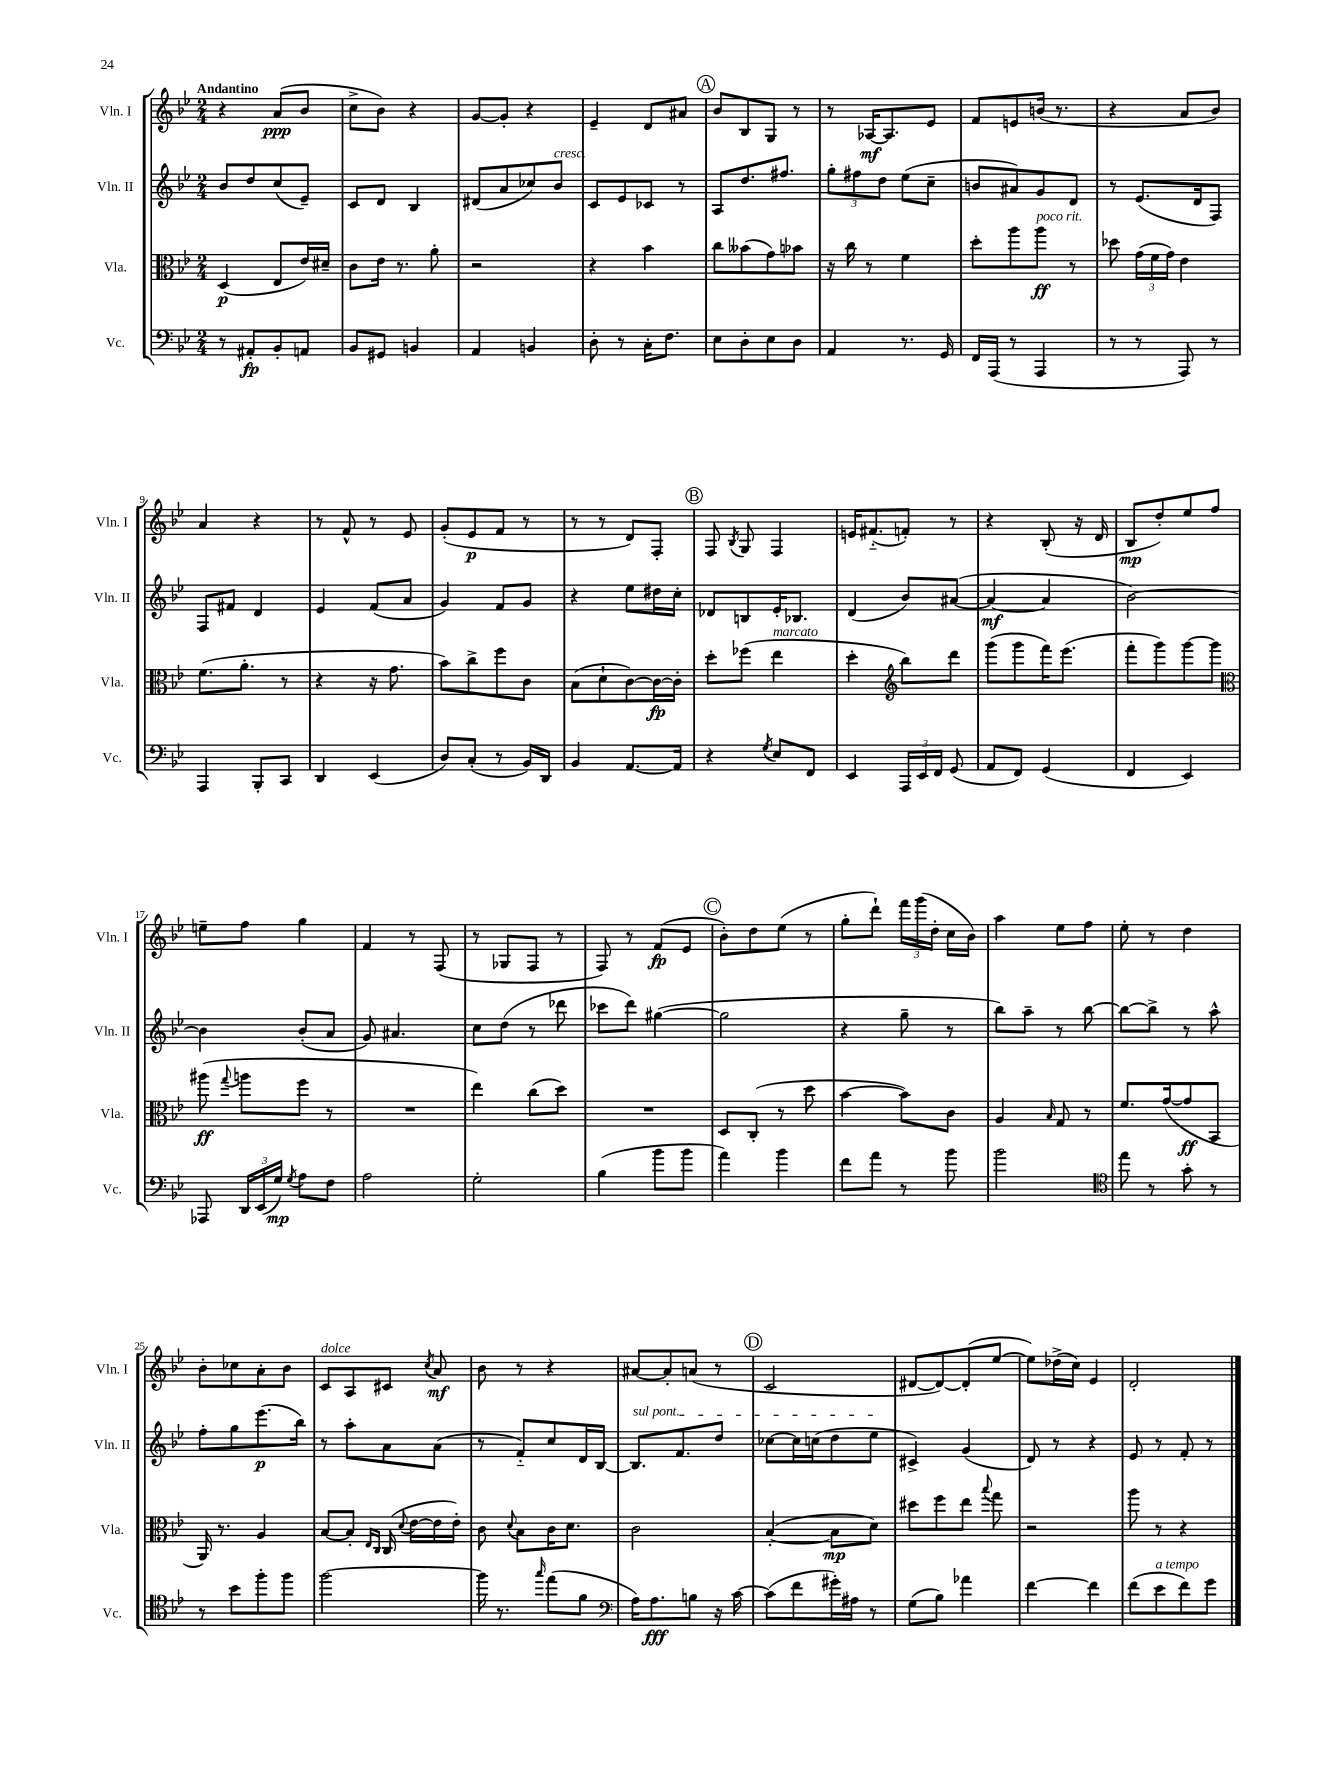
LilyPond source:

<<
\new StaffGroup <<
\new Staff = "s0" \with { instrumentName = "Vln. I" shortInstrumentName = "Vln. I" } {
    \clef treble \key bes \major \numericTimeSignature \time 2/4 \tempo "Andantino"
    \autoBeamOff r4 a'8[\ppp( bes'8] |
    c''8[-> bes'8]) r4 |
    g'8[~ g'8]-. r4 |
    ees'4-- d'8[ ais'8] |
    \mark \markup { \circle "A" } bes'8[ bes8 g8] r8 |
    r8 aes16[~\mf aes8. ees'8] |
    f'8[ e'8 b'16]( r8. |
    r4 a'8[ bes'8]) |
    a'4 r4 |
    r8 f'8-^ r8 ees'8 |
    g'8[-.( ees'8\p f'8] r8 |
    r8 r8 d'8[) f8]-. |
    \mark \markup { \circle "B" } f8 \acciaccatura { bes8 } g8 f4 |
    e'16[ fis'8.-_( f'8]-.) r8 |
    r4 bes8-.( r16 d'16 |
    bes8[\mp d''8-.) ees''8 f''8] |
    e''8[-- f''8] g''4 |
    f'4 r8 f8( |
    r8 ges8[ f8] r8 |
    f8) r8 f'8[\fp( ees'8] |
    \mark \markup { \circle "C" } bes'8[-.) d''8 ees''8]( r8 |
    g''8[-. d'''8]-!) \tuplet 3/2 { f'''16[ g'''16( d''16]-. } c''16[ bes'16]) |
    a''4 ees''8[ f''8] |
    ees''8-. r8 d''4 |
    bes'8[-. ces''8 a'8-. bes'8] |
    c'8[^\markup { \italic "dolce" } a8 cis'8] \acciaccatura { c''8 } a'8\mf |
    bes'8 r8 r4 |
    ais'8[~ ais'8-. a'8]( r8 |
    \mark \markup { \circle "D" } c'2 |
    dis'8[~ dis'8~) dis'8-.( ees''8]~ |
    ees''8[) des''16->( c''16]) ees'4 |
    d'2-. \bar "|." |
}
\new Staff = "s1" \with { instrumentName = "Vln. II" shortInstrumentName = "Vln. II" } {
    \clef treble \key bes \major \numericTimeSignature \time 2/4
    \autoBeamOff bes'8[ d''8 c''8( ees'8]--) |
    c'8[ d'8] bes4 |
    dis'8[( a'8 ces''8) bes'8]^\markup { \italic "cresc." } |
    c'8[ ees'8 ces'8] r8 |
    \mark \markup { \circle "A" } a8[ d''8. fis''8.] |
    \tuplet 3/2 { g''8[-. fis''8 d''8] } ees''8[( c''8]-- |
    b'8[ ais'8) g'8 d'8] |
    r8 ees'8.[( d'16 f8]) |
    f8[ fis'8] d'4 |
    ees'4 f'8[( a'8] |
    g'4) f'8[ g'8] |
    r4 ees''8[ dis''16 c''16]-. |
    \mark \markup { \circle "B" } des'8[ b8 ees'16-. bes8.] |
    d'4( bes'8[) ais'8]~( |
    ais'4~\mf ais'4 |
    bes'2~) |
    bes'4 bes'8[-.( a'8] |
    g'8) ais'4. |
    c''8[ d''8]( r8 des'''8 |
    ces'''8[ d'''8]) gis''4~( |
    \mark \markup { \circle "C" } gis''2 |
    r4 g''8-- r8 |
    bes''8[) a''8]-- r8 bes''8~ |
    bes''8[~ bes''8]-> r8 a''8-^ |
    f''8[-. g''8 ees'''8.\p( bes''16]) |
    r8 a''8[-. a'8 a'8]( |
    r8 f'8[-_) c''8 d'16 bes16]~ |
    \once \override TextSpanner.bound-details.left.text = \markup { \italic "sul pont." } bes8.[\startTextSpan f'8. d''8] |
    \mark \markup { \circle "D" } ces''8[~ ces''16 c''16( d''8 ees''8]\stopTextSpan |
    cis'4->) g'4( |
    d'8) r8 r4 |
    ees'8 r8 f'8-. r8 \bar "|." |
}
\new Staff = "s2" \with { instrumentName = "Vla." shortInstrumentName = "Vla." } {
    \clef alto \key bes \major \numericTimeSignature \time 2/4
    \autoBeamOff d4\p( ees8[ ees'16) dis'16]-- |
    c'8[ ees'16] r8. a'8-. |
    r2 |
    r4 bes'4 |
    \mark \markup { \circle "A" } c''8[ beses'8( g'8) bes'8] |
    r16 c''16 r8 f'4 |
    d''8[-. a''8 a''8]\ff^\markup { \italic "poco rit." } r8 |
    des''8 \tuplet 3/2 { g'16[( f'16 g'16]) } ees'4 |
    f'8.[( a'8.]-. r8 |
    r4 r16 g'8. |
    bes'8[) c''8-> f''8 c'8] |
    bes8[( d'8-! c'8~) c'16~\fp c'16]-. |
    \mark \markup { \circle "B" } d''8[-. fes''8]( ees''4^\markup { \italic "marcato" } |
    d''4-. \clef treble bes''8[) d'''8] |
    g'''8[( g'''8 f'''16) ees'''8.]( |
    f'''8[-. g'''8) g'''8~ g'''8] |
    \clef alto ais''8\ff( \appoggiatura { g''8 } a''8[ f''8] r8 |
    R2 |
    ees''4) c''8[( d''8]) |
    R2 |
    \mark \markup { \circle "C" } d8[ c8]-.( r8 d''8 |
    bes'4~ bes'8[) c'8] |
    a4 \grace { bes16 } g8 r8 |
    f'8.[ g'16~( g'8\ff bes,8] |
    a,16) r8. a4 |
    bes8[~ bes8]-. \grace { ees16[ c16] } c16( \appoggiatura { d'8 } ees'16[~ ees'16 ees'16]-.) |
    c'8 \appoggiatura { d'8 } bes8[ c'16 d'8.] |
    c'2 |
    \mark \markup { \circle "D" } bes4~-.( bes8[\mp d'8]) |
    dis''8[ f''8 ees''8] \appoggiatura { bes''8 } g''8 |
    r2 |
    a''8 r8 r4 \bar "|." |
}
\new Staff = "s3" \with { instrumentName = "Vc." shortInstrumentName = "Vc." } {
    \clef bass \key bes \major \numericTimeSignature \time 2/4
    \autoBeamOff r8 ais,8[-.\fp bes,8-. a,8] |
    bes,8[ gis,8] b,4 |
    a,4 b,4 |
    d8-. r8 c16[-. f8.] |
    \mark \markup { \circle "A" } ees8[ d8-. ees8 d8] |
    a,4 r8. g,16 |
    f,16[ a,,16]( r8 a,,4 |
    r8 r8 a,,8) r8 |
    a,,4 bes,,8[-. c,8] |
    d,4 ees,4( |
    d8[) c8]-.( r8 bes,16[) d,16] |
    bes,4 a,8.[~ a,16] |
    \mark \markup { \circle "B" } r4 \acciaccatura { g8 } ees8[ f,8] |
    ees,4 \tuplet 3/2 { a,,16[ ees,16 f,16] } g,8( |
    a,8[ f,8]) g,4( |
    f,4 ees,4) |
    aes,,8 \tuplet 3/2 { d,16[ ees,16( g16]\mp) } \acciaccatura { g8 } a8[ f8] |
    a2 |
    g2-. |
    bes4( bes'8[ bes'8] |
    \mark \markup { \circle "C" } a'4) bes'4 |
    f'8[ a'8] r8 bes'8 |
    bes'2 |
    \clef tenor ees''8 r8 g'8-. r8 |
    r8 bes'8[ f''8-. f''8] |
    f''2~ |
    f''16 r8. \grace { g''16 } ees''8[( f'8] |
    \clef bass a16[) a8.\fff b8] r16 c'16~ |
    \mark \markup { \circle "D" } c'8[( f'8 gis'16-.) ais16] r8 |
    g8[( bes8]) aes'4 |
    f'4~ f'4 |
    f'8[( ees'8^\markup { \italic "a tempo" } f'8) g'8] \bar "|." |
}
>>
>>
